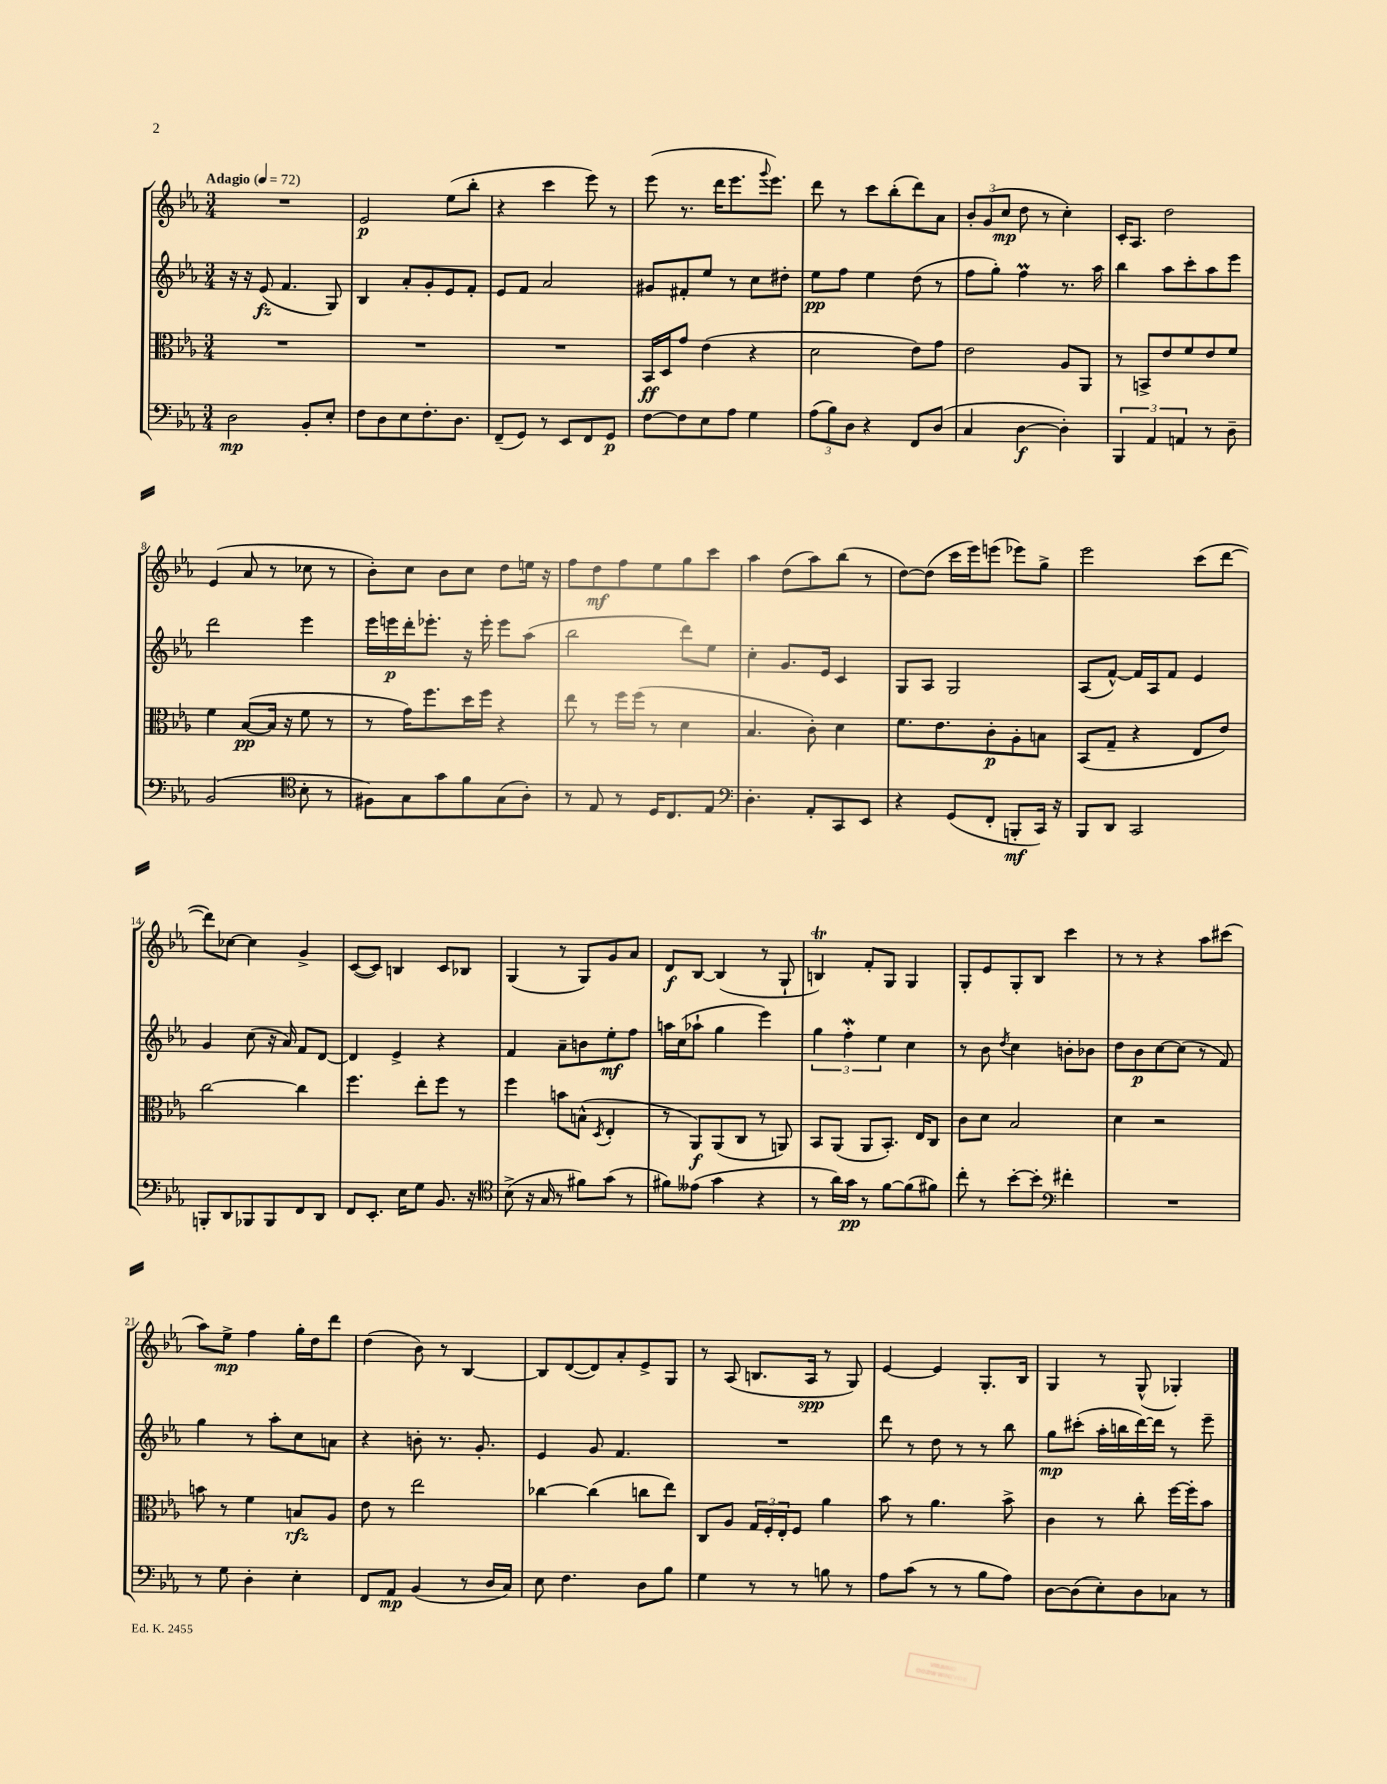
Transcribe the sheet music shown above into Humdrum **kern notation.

**kern	**kern	**kern	**kern
*staff4	*staff3	*staff2	*staff1
*clefF4	*clefC3	*clefG2	*clefG2
*k[b-e-a-]	*k[b-e-a-]	*k[b-e-a-]	*k[b-e-a-]
*M3/4	*M3/4	*M3/4	*M3/4
*MM72	*MM72	*MM72	*MM72
2D	2.r	16r	2.r
.	.	16r	.
.	.	(8e-	.
.	.	4.f	.
8BB-'	.	.	.
8E-'	.	8G)	.
=	=	=	=
8F	2.r	4B-	2e-
8D	.	.	.
8E-	.	8a-'	.
8.F'	.	8g'	.
.	.	8e-	(8ee-
8.D	.	.	.
.	.	8f'	8bb-'
=	=	=	=
(8FF~	2.r	8e-	4r
8GG)	.	8f	.
8r	.	2a-	4ccc
8EE-	.	.	.
8FF	.	.	8eee-)
8GG	.	.	8r
=	=	=	=
[8F	16BB-	8g#	(8eee-
.	16D	.	.
8F]	8g	8f#'	8.r
8E-	(4e-	8ee-	.
.	.	.	16ddd
8A-	.	8r	8.eee-
4G	4r	8cc	.
.	.	.	8qqggg
.	.	.	8.eee-)
.	.	8dd#'	.
=	=	=	=
(12A-	2d	8ee-	8ddd
12B-)	.	.	.
.	.	8ff	8r
12D	.	.	.
4r	.	4ee-	8ccc
.	.	.	(8bb-'
8FF	8e-)	(8dd	8ddd)
(8D	8g	8r	8a-
=	=	=	=
4C	2e-	8ff	12b-'
.	.	.	(12g
.	.	8gg')	.
.	.	.	12cc
[4D	.	4ff	8dd
.	.	.	8r
4D'])	8A-	8.r	4cc')
.	8AA-	.	.
.	.	16aa-	.
=	=	=	=
6BBB-	8r	4bb-	16c'
.	.	.	8.A-
.	8BB^	.	.
6AA-	.	.	.
.	8e-	8aa-	2dd
6AA	.	.	.
.	8f	8ccc'	.
8r	8e-	8aa-	.
8D~	8f	8eee-	.
=	=	=	=
(2BB-	4f	2ddd	(4e-
.	([8B-	.	8a-
.	16B-]	.	8r
.	16r	.	.
*clefC4	*	*	*
8B-'	8f	4eee-	8cc-
8r	8r	.	8r
=	=	=	=
8F#)	8r	16eee-	8b-')
.	.	16eee	.
8G	16g)	16ddd'	8cc
.	8.ff	8.eee-'	.
8g	.	.	8b-
8f	16dd	16r	8cc
.	16ff	16eee-'	.
(8G	4r	8eee-	8dd
8A-')	.	(8aa-	16ee
.	.	.	16r
=	=	=	=
8r	8ee-	2bb-	8ff
8E-	8r	.	8dd
8r	16ff	.	8ff
.	(16ff	.	.
16D	8r	.	8ee-
8.C	.	.	.
.	4d	8ddd)	8gg
8E-	.	8ee-	8ccc
=	=	=	=
*clefF4	*	*	*
4.D'	4.B-	4cc'	4aa-
.	.	8.g	(8dd
8AA-'	8c')	.	8aa-)
.	.	16e-	.
8CC	4d	4c	(8bb-
8EE-	.	.	8r
=	=	=	=
4r	8.f	8G	[8dd)
.	.	8A-	(8dd]
.	8.e-	.	.
(8GG	.	2G	16ccc
.	.	.	16eee-)
8FF'	8c'	.	(8eee
8BBB'	8A-'	.	8eee-)
16CC)	8B	.	8gg^
16r	.	.	.
=	=	=	=
8BBB-	(8BB-	(8A-	2eee-
8DD	8G~	[8f^^)	.
2CC	4r	16f]	.
.	.	16A-	.
.	.	8f	.
.	8E-	4e-	(8ccc
.	8e-)	.	[8ddd
=	=	=	=
8BBB'	[2cc	4g	8ddd])
8DD	.	.	[8cc-
8BBB-	.	(8cc	4cc-]
8BBB-	.	16r	.
.	.	16a-)	.
8FF	4cc]	8f	4g^
8DD	.	[8d	.
=	=	=	=
8FF	4.ff	4d]	([8c
8.EE-'	.	.	8c])
.	.	4e-^	4B
16E-	.	.	.
8G	8ee-'	.	.
8.BB-	8ff	4r	8c
.	8r	.	8B-
16r	.	.	.
=	=	=	=
*clefC4	*	*	*
(8B-^	4ff	4f	(4G
16r	.	.	.
16G	.	.	.
8r	8b	8a-~	8r
8f#)	(8B^^	8b	8G)
.	8qD	.	.
(8g	4E-'	8ee-'	8g
8r	.	8ff	8a-
=	=	=	=
8f#)	8r	16aa	8d
.	.	(16cc	.
(8e--	8AA-)	8aa-`	[8B-
4g	(8AA-	4gg	(4B-]
.	8C	.	.
4r	8r	4eee-)	8r
.	8AA)	.	8G`
=	=	=	=
8r	8BB-	6gg	4B)
16a-)	(8AA-	.	.
.	.	6ff'	.
16g	.	.	.
8r	8AA-	.	8f'
.	.	6ee-	.
[8f	8.BB-')	.	8G
(8f]	.	4cc	4G
.	16E-	.	.
8f#)	8C	.	.
=	=	=	=
8cc'	8c	8r	8G'
8r	8d	8b-	8e-
.	.	8qdd	.
[8b-'	2B-	4cc	8G'
8b-']	.	.	8B-
*clefF4	*	*	*
4f#'	.	8b'	4ccc
.	.	8b-	.
=	=	=	=
2.r	4d	8dd	8r
.	.	8b-	8r
.	2r	[8cc	4r
.	.	(8cc]	.
.	.	8r	8aa-
.	.	8f)	(8ccc#
=	=	=	=
8r	8b	4gg	8aa-)
8G	8r	.	8ee-^
4D'	4f	8r	4ff
.	.	8aa-'	.
4E-'	8B	8cc	16gg'
.	.	.	16dd
.	8A-	8a	8ddd
=	=	=	=
8FF	8e-	4r	(4dd
8AA-	8r	.	.
(4BB-	2ee-	8b'	8b-)
.	.	8.r	8r
8r	.	.	[4B-
.	.	8.g'	.
16D	.	.	.
16C)	.	.	.
=	=	=	=
8E-	[4cc-	4e-	8B-]
4.F	.	.	([8d
.	(4cc-]	8g	8d])
.	.	4.f	8a-'
8D	8cc	.	8e-^
8B-	8ee-)	.	8G
=	=	=	=
4G	8C	2.r	8r
.	8A-	.	(8A-
8r	24G	.	8.B
.	24F'	.	.
.	24E-'	.	.
8r	8F	.	.
.	.	.	16A-
8B	4a-	.	8r
8r	.	.	8G)
=	=	=	=
8A-	8b-	8ddd	[4e-
(8c	8r	8r	.
8r	4.a-	8dd	4e-]
8r	.	8r	.
8B-	.	8r	8.G'
8A-)	8b-^	8bb-	.
.	.	.	16B-
=	=	=	=
[8D	4c	8gg	4G
(8D]	.	(8ccc#'	.
8E-')	8r	16aa-'	8r
.	.	16bb	.
8D	8cc'	[16ddd)	(8G^^
.	.	16ddd]	.
8C-	[16ff	8r	4G-')
.	16ff']	.	.
8r	8b-	8eee-~	.
==	==	==	==
*-	*-	*-	*-
